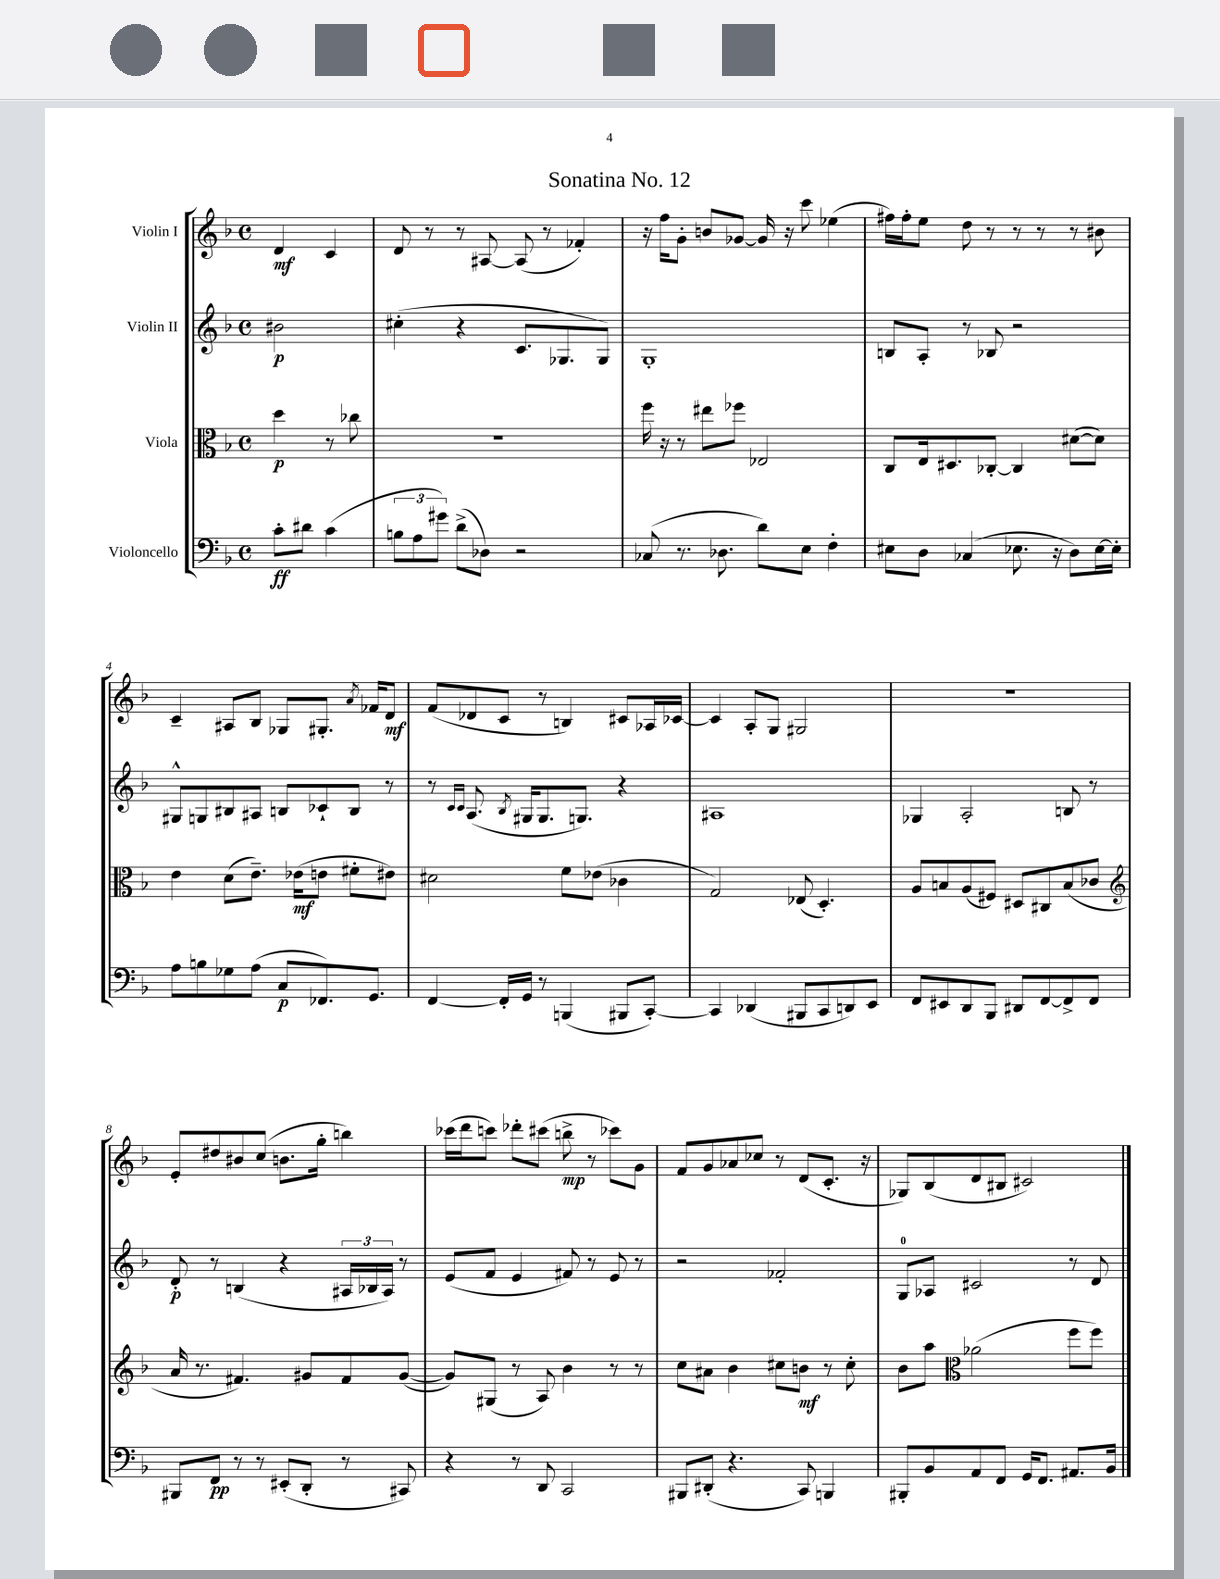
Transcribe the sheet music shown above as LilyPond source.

\header { title = "Sonatina No. 12" }
<<
\new StaffGroup <<
\new Staff = "s0" \with { instrumentName = "Violin I" } {
    \clef treble \key f \major \defaultTimeSignature \time 4/4 \partial 2
    d'4\mf c'4 |
    d'8 r8 r8 ais8~ ais8( r8 fes'4-.) |
    r16 f''16 g'8-. b'8 ges'8~ ges'16 r16 c'''8 ees''4( |
    fis''16) fis''16-. e''8 d''8 r8 r8 r8 r8 bis'8 |
    c'4-- ais8 bes8 ges8 gis8.-. \acciaccatura { a'8 } fes'16 d'8\mf |
    f'8( des'8 c'8 r8 b4) cis'8 aes16 ces'16~ |
    ces'4 a8-. g8 gis2 |
    r1 |
    e'8-. dis''8 bis'8 c''8( b'8. g''16-. b''4) |
    ces'''16( d'''16 c'''8) des'''8-. cis'''8( b''8->\mp r8 ces'''8) g'8 |
    f'8 g'8 aes'8 ces''8 r8 d'8( c'8.-. r16 |
    ges8) bes8( d'8 bis8 cis'2) \bar "|." |
}
\new Staff = "s1" \with { instrumentName = "Violin II" } {
    \clef treble \key f \major \defaultTimeSignature \time 4/4 \partial 2
    bis'2\p |
    cis''4-.( r4 c'8. ges8. ges8) |
    g1-. |
    b8 a8-. r8 bes8 r2 |
    gis8-^ g8 bis8 ais8 b8 ces'8-! b8 r8 |
    r8 \grace { c'16 c'16 } a8.( \acciaccatura { bes8 } gis16 gis8. g8.) r4 |
    ais1 |
    ges4 a2-. b8 r8 |
    d'8-.\p r8 b4( r4 \tuplet 3/2 { ais16 bes16 ais16) } r8 |
    e'8( f'8 e'4 fis'8) r8 e'8 r8 |
    r2 fes'2-. |
    g8-0 aes8 cis'2 r8 d'8 \bar "|." |
}
\new Staff = "s2" \with { instrumentName = "Viola" } {
    \clef alto \key f \major \defaultTimeSignature \time 4/4 \partial 2
    d''4\p r8 ces''8 |
    R1 |
    f''16 r16 r8 eis''8 fes''8 ees2 |
    c8 e16 dis8. ces8~-. ces4 dis'8~( dis'8) |
    e'4 d'8( e'8.--) ees'16\mf( e'8 fis'8-. eis'8) |
    dis'2 f'8 ees'8( ces'4 |
    g2) ees8( d4.-.) |
    a8 b8 a8( fis8) dis8 cis8 b8( ces'8 |
    \clef treble a'16 r8. fis'4.) gis'8 fis'8 gis'8~( |
    gis'8) gis8( r8 a8) bes'4 r8 r8 |
    c''8 ais'8 bes'4 cis''8 b'8\mf r8 cis''8-. |
    bes'8 a''8 \clef alto aes'2( f''8 f''8) \bar "|." |
}
\new Staff = "s3" \with { instrumentName = "Violoncello" } {
    \clef bass \key f \major \defaultTimeSignature \time 4/4 \partial 2
    c'8-.\ff dis'8 c'4( |
    \tuplet 3/2 { b8 a8 gis'8) } d'8->( des8) r2 |
    ces8( r8. des8. d'8) e8 f4-. |
    eis8 d8 ces4( ees8. r16 d8) ees16~ ees16-. |
    a8 b8 ges8 a8( c8\p fes,8.) g,8. |
    f,4~ f,16-. g,16 r8 b,,4( bis,,8 c,8~-.) |
    c,4 des,4( bis,,8 c,8 d,8) e,8 |
    f,8 eis,8 d,8 bes,,8 dis,8 f,8~ f,8-> f,8 |
    bis,,8 f,8\pp r8 r8 eis,8-.( d,8-. r8 cis,8) |
    r4 r8 d,8 c,2 |
    bis,,8 dis,8-.( r4. c,8) b,,4 |
    bis,,8-. bes,8 a,8 f,8 g,16 f,8. ais,8. bes,16 \bar "|." |
}
>>
>>
